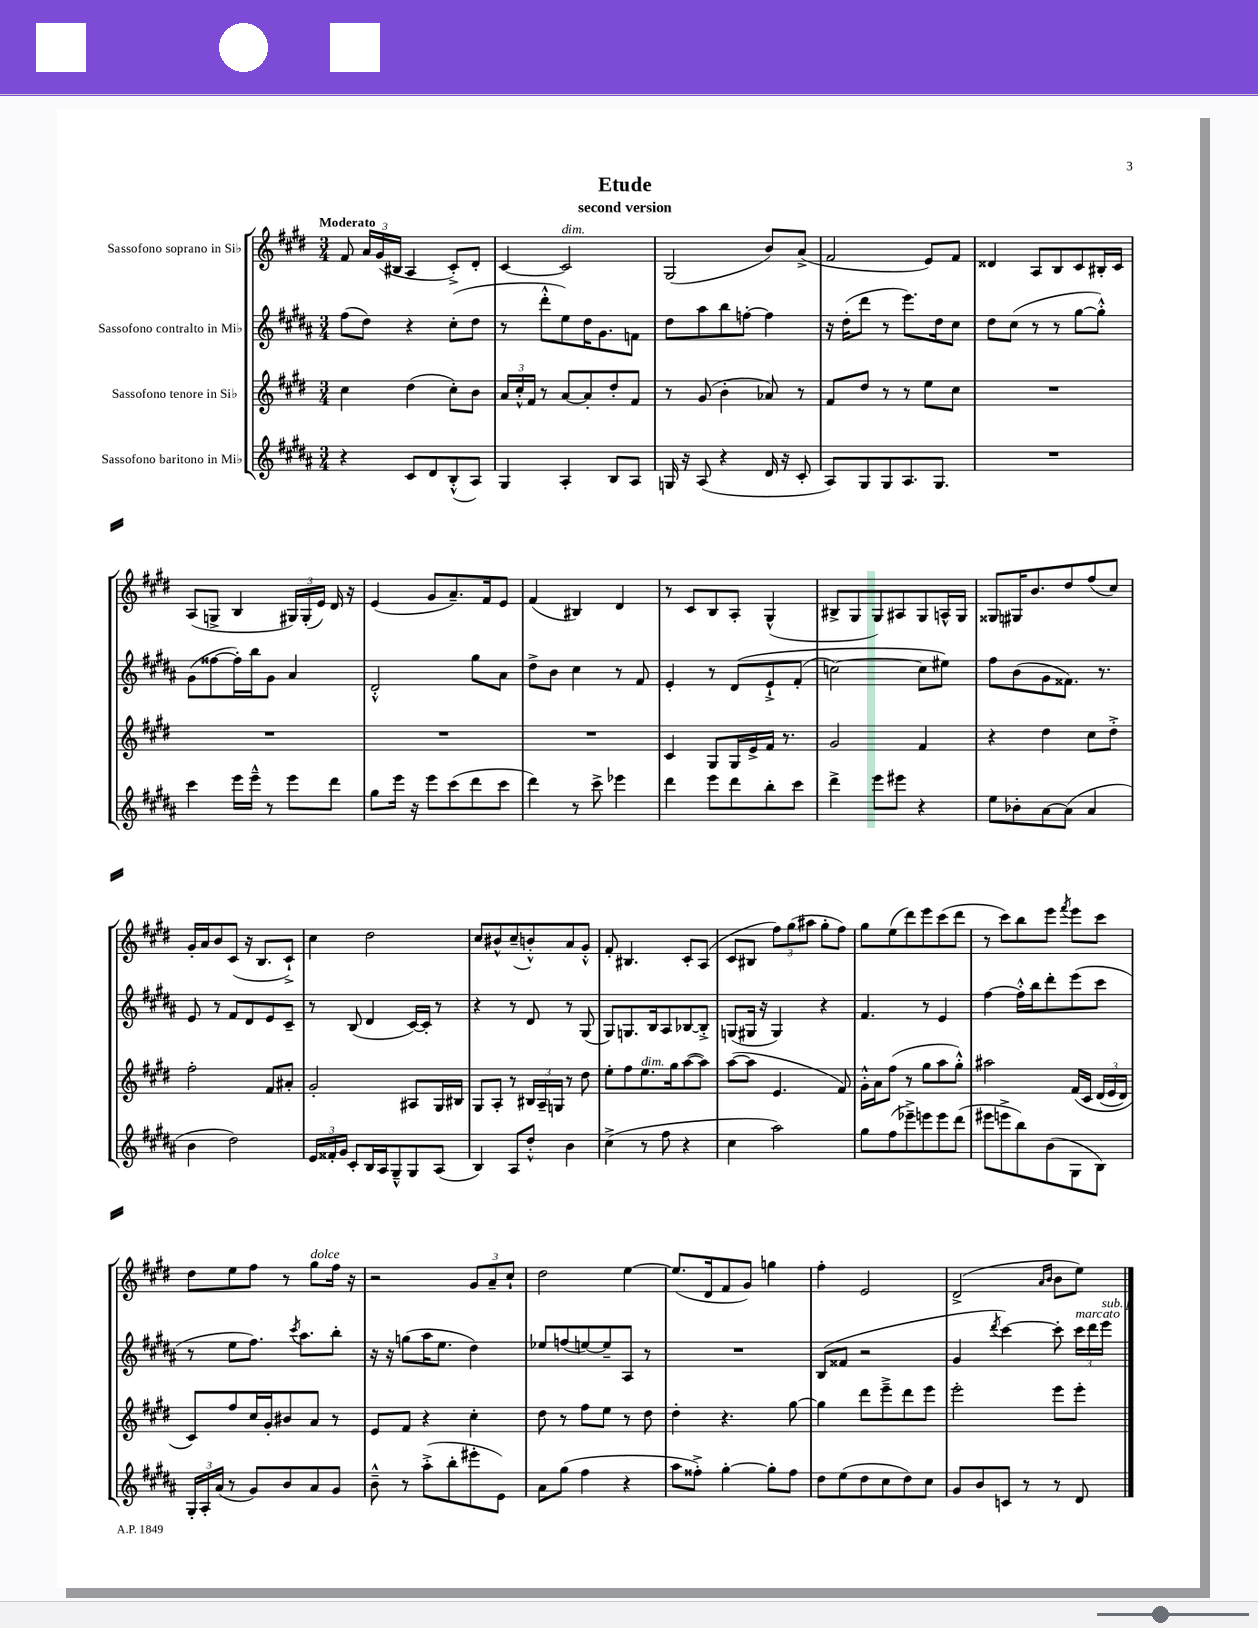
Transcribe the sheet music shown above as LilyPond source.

\header { title = "Etude" subtitle = "second version" }
<<
\new StaffGroup <<
\new Staff = "s0" \with { instrumentName = "Sassofono soprano in Sib" } {
    \clef treble \key e \major \numericTimeSignature \time 3/4 \tempo "Moderato"
    \autoBeamOff fis'8 \tuplet 3/2 { a'16[ gis'16( bis16] } a4 cis'8[-.->) dis'8]-. |
    cis'4~ cis'2^\markup { \italic "dim." } |
    gis2( b'8[) a'8]->( |
    fis'2 e'8[) fis'8] |
    disis'4 a8[ b8 cis'8 bis16-. cis'16] |
    a8[( g8]-> b4 \tuplet 3/2 { gis16[) gis16-.( e'16]) } dis'16 r16 |
    e'4( gis'8[ a'8.--) fis'16 e'8] |
    fis'4( bis4) dis'4 |
    r8 cis'8[ b8 a8]-. gis4-^( |
    bis8[-> gis8 gis8) ais8 gis8 a16-^ gis16] |
    gisis8[ gis16 b'8. dis''8 fis''8( cis''8]) |
    gis'16[-. a'16 b'8 cis'8]( r16 b8.[ cis'8]-!->) |
    cis''4 dis''2 |
    cis''8[ bis'8-^ cis''8--( b'8-.-^) a'8 gis'8]-.-^ |
    fis'8-. bis4. cis'8[-. a8]( |
    cis'8[ bis8] \tuplet 3/2 { fis''8[) gis''8( ais''8] } gis''8[-. fis''8]) |
    gis''8[ e''8( dis'''8) e'''8 cis'''8( dis'''8] |
    r8 cis'''8[) b''8 e'''8] \acciaccatura { fis'''8 } e'''8[ cis'''8] |
    dis''8[ e''8 fis''8] r8 gis''8[^\markup { \italic "dolce" } fis''16] r16 |
    r2 \tuplet 3/2 { gis'8[ a'8-- cis''8]-! } |
    dis''2 e''4~ |
    e''8.[( dis'16 fis'8 gis'8]) g''4 |
    fis''4-. e'2 |
    dis'2->( \grace { a'16[ b'16] } b'8[ e''8]) \bar "|." |
}
\new Staff = "s1" \with { instrumentName = "Sassofono contralto in Mib" } {
    \clef treble \key b \major \numericTimeSignature \time 3/4
    \autoBeamOff fis''8[( dis''8]) r4 cis''8[-.( dis''8] |
    r8 dis'''8[-.-^ e''8) dis''16 gis'8. f'8] |
    dis''8[ ais''8 b''8 f''8]~-. f''4 |
    r16 dis''16[-.( dis'''8] r8 e'''8.[) dis''16 cis''8] |
    dis''8[ cis''8]( r8 r8 gis''8[~ gis''8]-.-^) |
    gis'8[( fisis''8~ fisis''16-.) b''16 gis'8] ais'4 |
    dis'2-.-^ gis''8[ ais'8] |
    dis''8[-> b'8] cis''4 r8 fis'8 |
    e'4-. r8 dis'8[\( e'8-!-> fis'8]-.( |
    c''2~) c''8[ eis''8]\) |
    fis''8[ b'8( gis'8 fisis'8.]) r8. |
    e'8 r8 fis'8[ dis'8 e'8 cis'8]-- |
    r8 b8( dis'4 cis'16[~) cis'16]-. r8 |
    r4 r8 dis'8 r8 gis8( |
    gis8[) g8. b16 ais8 bes8~ bes8]-.-> |
    g8[( gis16] r16 gis4) r4 |
    fis'4. r8 e'4 |
    fis''4~ fis''16[-.-^ b''16 dis'''8-. e'''8( cis'''8] |
    r8 e''8[ fis''8.]) \acciaccatura { cis'''8 } ais''8.[ b''8]-. |
    r16 r16 g''8[( ais''16 e''8.] dis''4) |
    ees''8[ f''8( e''8~) e''8-- ais8] r8 |
    R2. |
    b8[( fisis'8] r2 |
    gis'4 \acciaccatura { dis'''8 } cis'''4~) cis'''8-. \tuplet 3/2 { cis'''16[^\markup { \italic "marcato" } dis'''16 e'''16]^\markup { \italic "sub. p" } } \bar "|." |
}
\new Staff = "s2" \with { instrumentName = "Sassofono tenore in Sib" } {
    \clef treble \key e \major \numericTimeSignature \time 3/4
    \autoBeamOff cis''4 dis''4( cis''8[-.) b'8] |
    \tuplet 3/2 { a'16[ cis''16-.-^ fis'16] } r8 a'8[~ a'8-. dis''8-. fis'8] |
    r8 gis'8( b'4-. aes'8) r8 |
    fis'8[ dis''8] r8 r8 e''8[ cis''8] |
    R2. |
    R2. |
    R2. |
    R2. |
    cis'4 gis8[ gis16 e'16-> fis'16] r8. |
    gis'2 fis'4 |
    r4 dis''4 cis''8[ dis''8]-.-> |
    fis''2-. fis'8[ ais'8]-. |
    gis'2-. ais8[ gis16 bis16] |
    gis8[ a8]-. r8 \tuplet 3/2 { bis16[ a16-- g16] } r8 dis''8 |
    e''8[-. fis''8 e''8.^\markup { \italic "dim." } gis''16 a''8~( a''8]) |
    a''8[~( a''8] e'4. fis'8) |
    gis'16[-.-^ a'16 fis''8]( r8 gis''8[ a''8 gis''8]-.-^) |
    ais''2 fis'16[\( cis'16] \tuplet 3/2 { dis'16[( e'16 dis'16]) } |
    cis'8[\) fis''8 cis''16 gis'16-. bis'8 a'8] r8 |
    e'8[ fis'8] r4 cis''4-. |
    dis''8 r8 fis''8[ e''8] r8 dis''8 |
    dis''4-. r4. gis''8~ |
    gis''4 dis'''8[ e'''8---> dis'''8 e'''8] |
    e'''2-. e'''8[ e'''8]-. \bar "|." |
}
\new Staff = "s3" \with { instrumentName = "Sassofono baritono in Mib" } {
    \clef treble \key b \major \numericTimeSignature \time 3/4
    \autoBeamOff r4 cis'8[ dis'8 b8-.-^( ais8]) |
    gis4 ais4-. b8[ ais8] |
    g16 r16 ais8( r4 dis'16 r16 cis'8-. |
    ais8[) gis8 gis8 ais8. gis8.] |
    R2. |
    cis'''4 e'''16[ e'''16]---^ r8 e'''8[ dis'''8] |
    gis''8[ e'''16] r16 e'''8[ cis'''8( dis'''8 cis'''8] |
    dis'''4) r8 cis'''8-> ees'''4 |
    dis'''4 e'''8[ dis'''8 b''8-. cis'''8] |
    dis'''4-> e'''8[ eis'''8] r4 |
    e''8[ bes'8-. ais'8~ ais'8]( ais'4 |
    b'4 dis''2) |
    \tuplet 3/2 { e'16[ fisis'16-. gis'16] } cis'8[-. b16 ais16 gis8---^ gis8 ais8]( |
    b4) ais8[ dis''8]-.-^ b'4 |
    cis''4->( r8 fis''8 r4 |
    cis''4 ais''2) |
    gis''8[ fis''8( ees'''8--->) e'''8 e'''8 dis'''8]( |
    eis'''8[ e'''8-> b''8) b'8( gis8 b8]) |
    \tuplet 3/2 { gis16[-. ais16-. ais'16]( } r8 gis'8[) b'8 ais'8 gis'8] |
    b'8---^ r8 ais''8[-.->( b''8-. eis'''8-. e'8]) |
    ais'8[ gis''8]( fis''4 r4 |
    ais''8[ fisis''8]-.->) gis''4~-. gis''8[-. fisis''8] |
    dis''8[ e''8( dis''8 cis''8 dis''8) cis''8] |
    gis'8[ b'8 c'8] r8 r8 dis'8 \bar "|." |
}
>>
>>
\layout { \context { \Score \remove "Bar_number_engraver" } }
